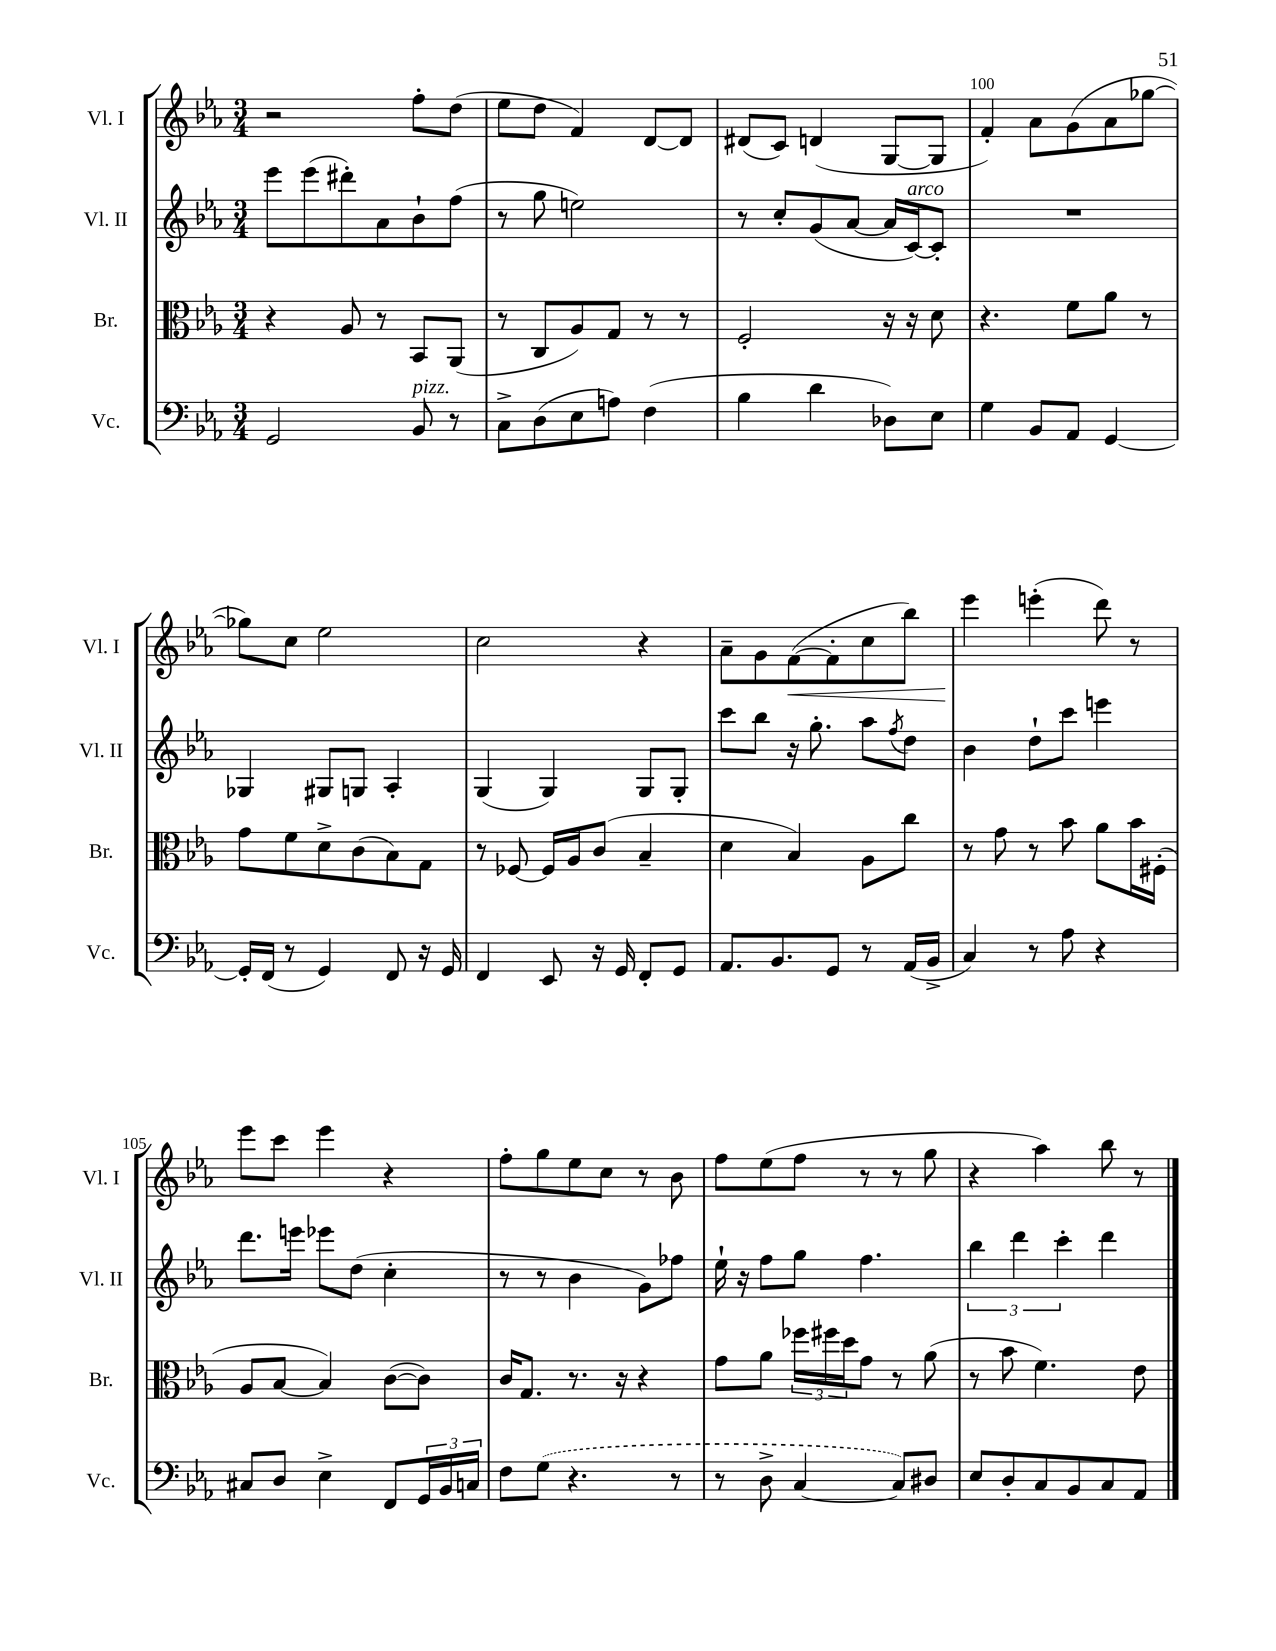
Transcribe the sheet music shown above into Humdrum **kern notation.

**kern	**kern	**kern	**kern
*staff4	*staff3	*staff2	*staff1
*clefF4	*clefC3	*clefG2	*clefG2
*k[b-e-a-]	*k[b-e-a-]	*k[b-e-a-]	*k[b-e-a-]
*M3/4	*M3/4	*M3/4	*M3/4
2GG	4r	8eee-	2r
.	.	(8eee-	.
.	8A-	8ddd#')	.
.	8r	8a-	.
8BB-	8BB-	8b-`	8ff'
8r	(8AA-	(8ff	(8dd
=	=	=	=
8C^	8r	8r	8ee-
(8D	8C	8gg	8dd
8E-	8A-)	2ee)	4f)
8A)	8G	.	.
(4F	8r	.	[8d
.	8r	.	8d]
=	=	=	=
4B-	2F'	8r	(8d#
.	.	8cc'	8c)
4d	.	(8g	(4d
.	.	[8a-	.
8D-)	16r	16a-]	[8G
.	16r	[16c)	.
8E-	8d	8c']	8G]
=	=	=	=
4G	4.r	2.r	4f')
8BB-	.	.	8a-
8AA-	8f	.	(8g
[4GG	8a-	.	8a-
.	8r	.	[8gg-
=	=	=	=
16GG']	8g	4G-	8gg-])
(16FF	.	.	.
8r	8f	.	8cc
4GG)	8d^	8G#	2ee-
.	(8c	8G	.
8FF	8B-)	4A-'	.
16r	8G	.	.
16GG	.	.	.
=	=	=	=
4FF	8r	(4G	2cc
.	[8F-	.	.
8EE-	16F-]	4G)	.
.	16A-	.	.
16r	(8c	.	.
16GG	.	.	.
8FF'	4B-~	8G	4r
8GG	.	8G'	.
=	=	=	=
8.AA-	4d	8ccc	8a-~
.	.	8bb-	8g
8.BB-	.	.	.
.	4B-)	16r	([8f
.	.	8.gg'	.
8GG	.	.	8f']
8r	8A-	8aa-	8cc
.	.	8qff	.
(16AA-	8cc	8dd	8bb-)
16BB-^	.	.	.
=	=	=	=
4C)	8r	4b-	4eee-
.	8g	.	.
8r	8r	8dd`	(4eee'
8A-	8b-	8ccc	.
4r	8a-	4eee	8ddd)
.	16b-	.	8r
.	(16F#'	.	.
=	=	=	=
8C#	8A-	8.ddd	8eee-
8D	[8B-	.	8ccc
.	.	16eee	.
4E-^	4B-])	8eee-	4eee-
.	.	(8dd	.
8FF	([8c	4cc'	4r
24GG	8c])	.	.
24BB-	.	.	.
24C	.	.	.
=	=	=	=
8F	16c	8r	8ff'
.	8.G	.	.
(8G	.	8r	8gg
4.r	8.r	4b-	8ee-
.	.	.	8cc
.	16r	.	.
.	4r	8g)	8r
8r	.	8ff-	8b-
=	=	=	=
8r	8g	16ee-`	8ff
.	.	16r	.
8D^	8a-	8ff	(8ee-
[4C	24ff-	8gg	8ff
.	24ff#	.	.
.	24dd	.	.
.	8g	4.ff	8r
8C])	8r	.	8r
8D#	(8a-	.	8gg
=	=	=	=
8E-	8r	6bb-	4r
8D'	8b-	.	.
.	.	6ddd	.
8C	4.f)	.	4aa-)
.	.	6ccc'	.
8BB-	.	.	.
8C	.	4ddd	8bb-
8AA-	8e-	.	8r
==	==	==	==
*-	*-	*-	*-
